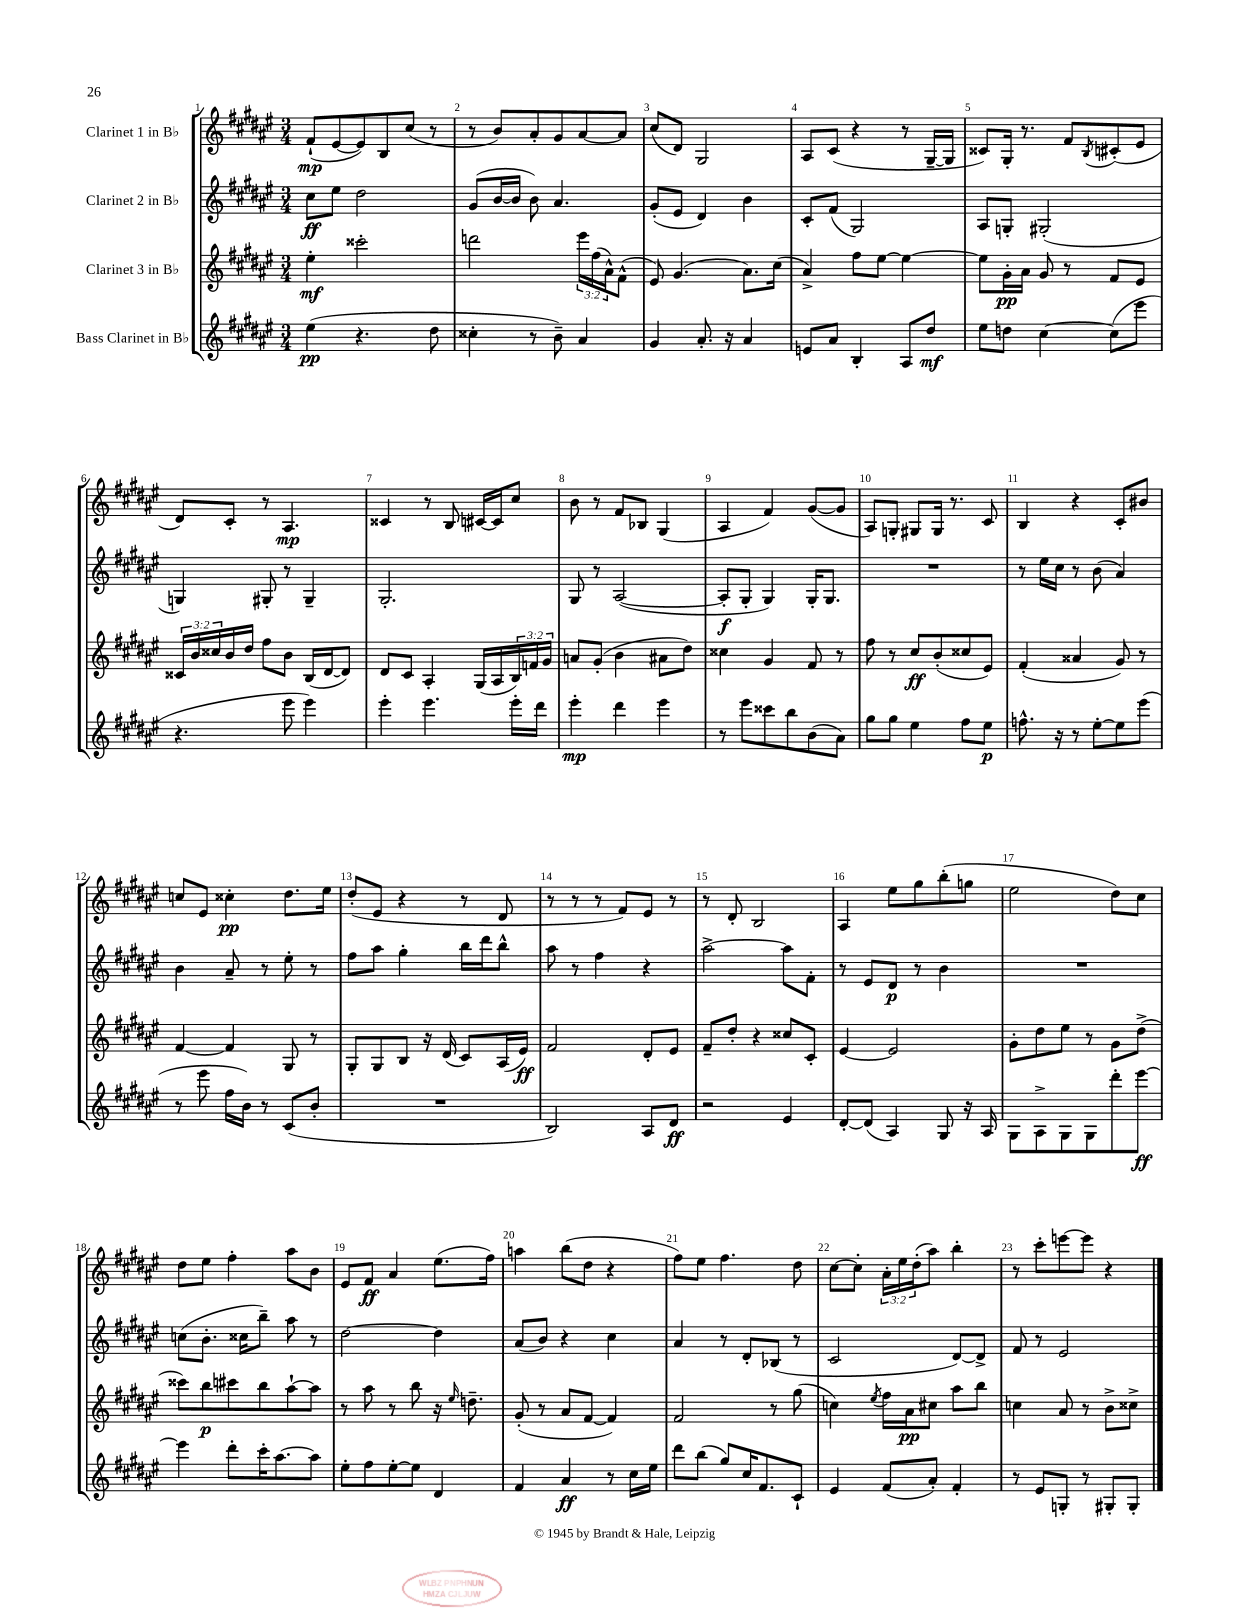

**kern	**kern	**kern	**kern
*staff4	*staff3	*staff2	*staff1
*clefG2	*clefG2	*clefG2	*clefG2
*k[f#c#g#d#a#e#]	*k[f#c#g#d#a#e#]	*k[f#c#g#d#a#e#]	*k[f#c#g#d#a#e#]
*M3/4	*M3/4	*M3/4	*M3/4
(4ee#	4ee#'	8cc#	(8f#`
.	.	8ee#	[8e#
4.r	2ccc##'	2dd#	8e#])
.	.	.	8B
.	.	.	(8cc#
8dd#	.	.	8r
=	=	=	=
4cc##'	2ddd	(8g#	8r
.	.	[16b	8b)
.	.	16b]	.
8r	.	8b)	8a#'
8b~)	.	4.a#	8g#
4a#	24eee#	.	[8a#
.	(24ff#	.	.
.	24a#^^)	.	.
.	(8f#^^	.	8a#]
=	=	=	=
4g#	8e#)	(8g#'	(8cc#
.	(4.g#	8e#	8d#)
8.a#'	.	4d#)	2G#
16r	.	.	.
4a#	8.a#)	4b	.
.	(16cc#	.	.
=	=	=	=
8e	4a#^)	8c#'	8A#
8a#	.	(8f#	(8c#
4B'	8ff#	2G#)	4r
.	[8ee#	.	.
8A#	4ee#_	.	8r
8dd#	.	.	[16G#~
.	.	.	16G#]
=	=	=	=
8ee#	8ee#]	8A#	8c##)
8dd	16g#'	8G'	16G#'
.	16a#	.	8.r
[4cc#	8g#	(2G#'	.
.	8r	.	8f#
.	.	.	8qB
(8cc#]	8f#	.	(8c#'
8eee#	8e#	.	8e#
=	=	=	=
4.r	24c##	4G)	8d#)
.	24b	.	.
.	24cc##	.	.
.	16b	.	8c#'
.	16dd#	.	.
.	8ff#	8G#'	8r
8eee#	8b	8r	4.A#
4eee#)	(16B	4G#~	.
.	[16d#	.	.
.	8d#])	.	.
=	=	=	=
4eee#'	8d#	2.G#'	4c##
.	8c#	.	.
4.eee#	4A#'	.	8r
.	.	.	8B
.	(16G#	.	[16c#
.	16A#	.	16c#]
16eee#'	24B)	.	8cc#
.	24f	.	.
16ddd#	.	.	.
.	24g#	.	.
=	=	=	=
4eee#'	8a	8G#	8b
.	(8g#'	8r	8r
4ddd#	4b	([2A#	8f#
.	.	.	8B-
4eee#	8a#	.	(4G#
.	8dd#)	.	.
=	=	=	=
8r	4cc##	8A#']	4A#
8eee#	.	8G#'	.
8ccc##	4g#	4G#)	4f#)
8bb	.	.	.
(8b	8f#	16G#'	([8g#
.	.	8.G#	.
8a#)	8r	.	8g#]
=	=	=	=
8gg#	8ff#	2.r	8A#)
8gg#	8r	.	8G'
4ee#	8cc#	.	8G#
.	(8b'	.	16G#
.	.	.	8.r
8ff#	8cc##	.	.
8ee#	8e#)	.	8c#
=	=	=	=
8.ff^^	(4f#'	8r	4B
.	.	16ee#	.
16r	.	16cc#	.
8r	4a##	8r	4r
[8ee#'	.	(8b	.
8ee#]	8g#)	4a#)	8c#'
(8eee#	8r	.	8b#
=	=	=	=
8r	[4f#	4b	8cc
8eee#	.	.	8e#
16ff#	4f#]	8a#~	4cc##'
16b)	.	.	.
8r	.	8r	.
(8c#	8G#	8ee#'	8.dd#
8b'	8r	8r	.
.	.	.	16ee#
=	=	=	=
2.r	8G#'	8ff#	(8dd#'
.	8G#	8aa#	8e#
.	8B	4gg#'	4r
.	16r	.	.
.	(16d#	.	.
.	8c#)	16bb	8r
.	.	16ddd#	.
.	(16A#	8bb^^	8d#
.	16e#)	.	.
=	=	=	=
2B)	2f#	8aa#	8r
.	.	8r	8r
.	.	4ff#	8r
.	.	.	8f#)
8A#	8d#'	4r	8e#
8d#	8e#	.	8r
=	=	=	=
2r	8f#~	[2aa#^	8r
.	8dd#'	.	8d#'
.	4r	.	2B
4e#	8cc##	8aa#]	.
.	8c#'	8f#'	.
=	=	=	=
[8d#'	[4e#	8r	4A#
(8d#]	.	8e#	.
4A#)	2e#]	8d#	8ee#
.	.	8r	8gg#
8G#	.	4b	(8bb'
16r	.	.	8gg
16A#	.	.	.
=	=	=	=
8G#	8g#'	2.r	2ee#
8A#^	8dd#	.	.
8G#	8ee#	.	.
8G#	8r	.	.
8ddd#'	8g#	.	8dd#)
[8eee#	(8dd#^	.	8cc#
=	=	=	=
4eee#]	8ccc##)	(8cc	8dd#
.	8bb	8.b'	8ee#
8ddd#'	8ccc#	.	4ff#'
.	.	16cc##	.
16ccc#'	8bb	8bb~)	.
[8.aa#	.	.	.
.	[8aa#`	8aa#	8aa#
8aa#]	8aa#]	8r	8b
=	=	=	=
8ee#'	8r	[2dd#	8e#
8ff#	8aa#	.	8f#
[8ee#'	8r	.	4a#
8ee#]	8bb	.	.
4d#	16r	4dd#]	(8.ee#
.	16qqee#	.	.
.	8.dd~	.	.
.	.	.	16ff#)
=	=	=	=
4f#	(8g#'	(8a#	4aa
.	8r	8b)	.
4a#	8a#	4r	(8bb
.	[8f#	.	8dd#
8r	4f#])	4cc#	4r
16cc#	.	.	.
16ee#	.	.	.
=	=	=	=
8ddd#	2f#	4a#	8ff#)
(8bb	.	.	8ee#
8gg#)	.	8r	4.ff#
16cc#	.	8d#'	.
8.f#	.	.	.
.	8r	(8B-	.
8c#`	(8gg#	8r	8dd#
=	=	=	=
4e#	4cc)	2c#	[8cc#
.	.	.	8cc#']
.	8qee#	.	.
(8f#	16ff#	.	24a#'
.	.	.	24ee#
.	16a#	.	.
.	.	.	(24dd#'
8a#')	8cc#	.	8aa#)
4f#'	8aa#	[8d#)	4bb'
.	8bb	8d#^]	.
=	=	=	=
8r	4cc	8f#	8r
8e#	.	8r	8ccc#'
8G'	8a#	2e#	[8eee
8r	8r	.	8eee]
8G#'	8b^	.	4r
8G#'	8cc##^	.	.
==	==	==	==
*-	*-	*-	*-
